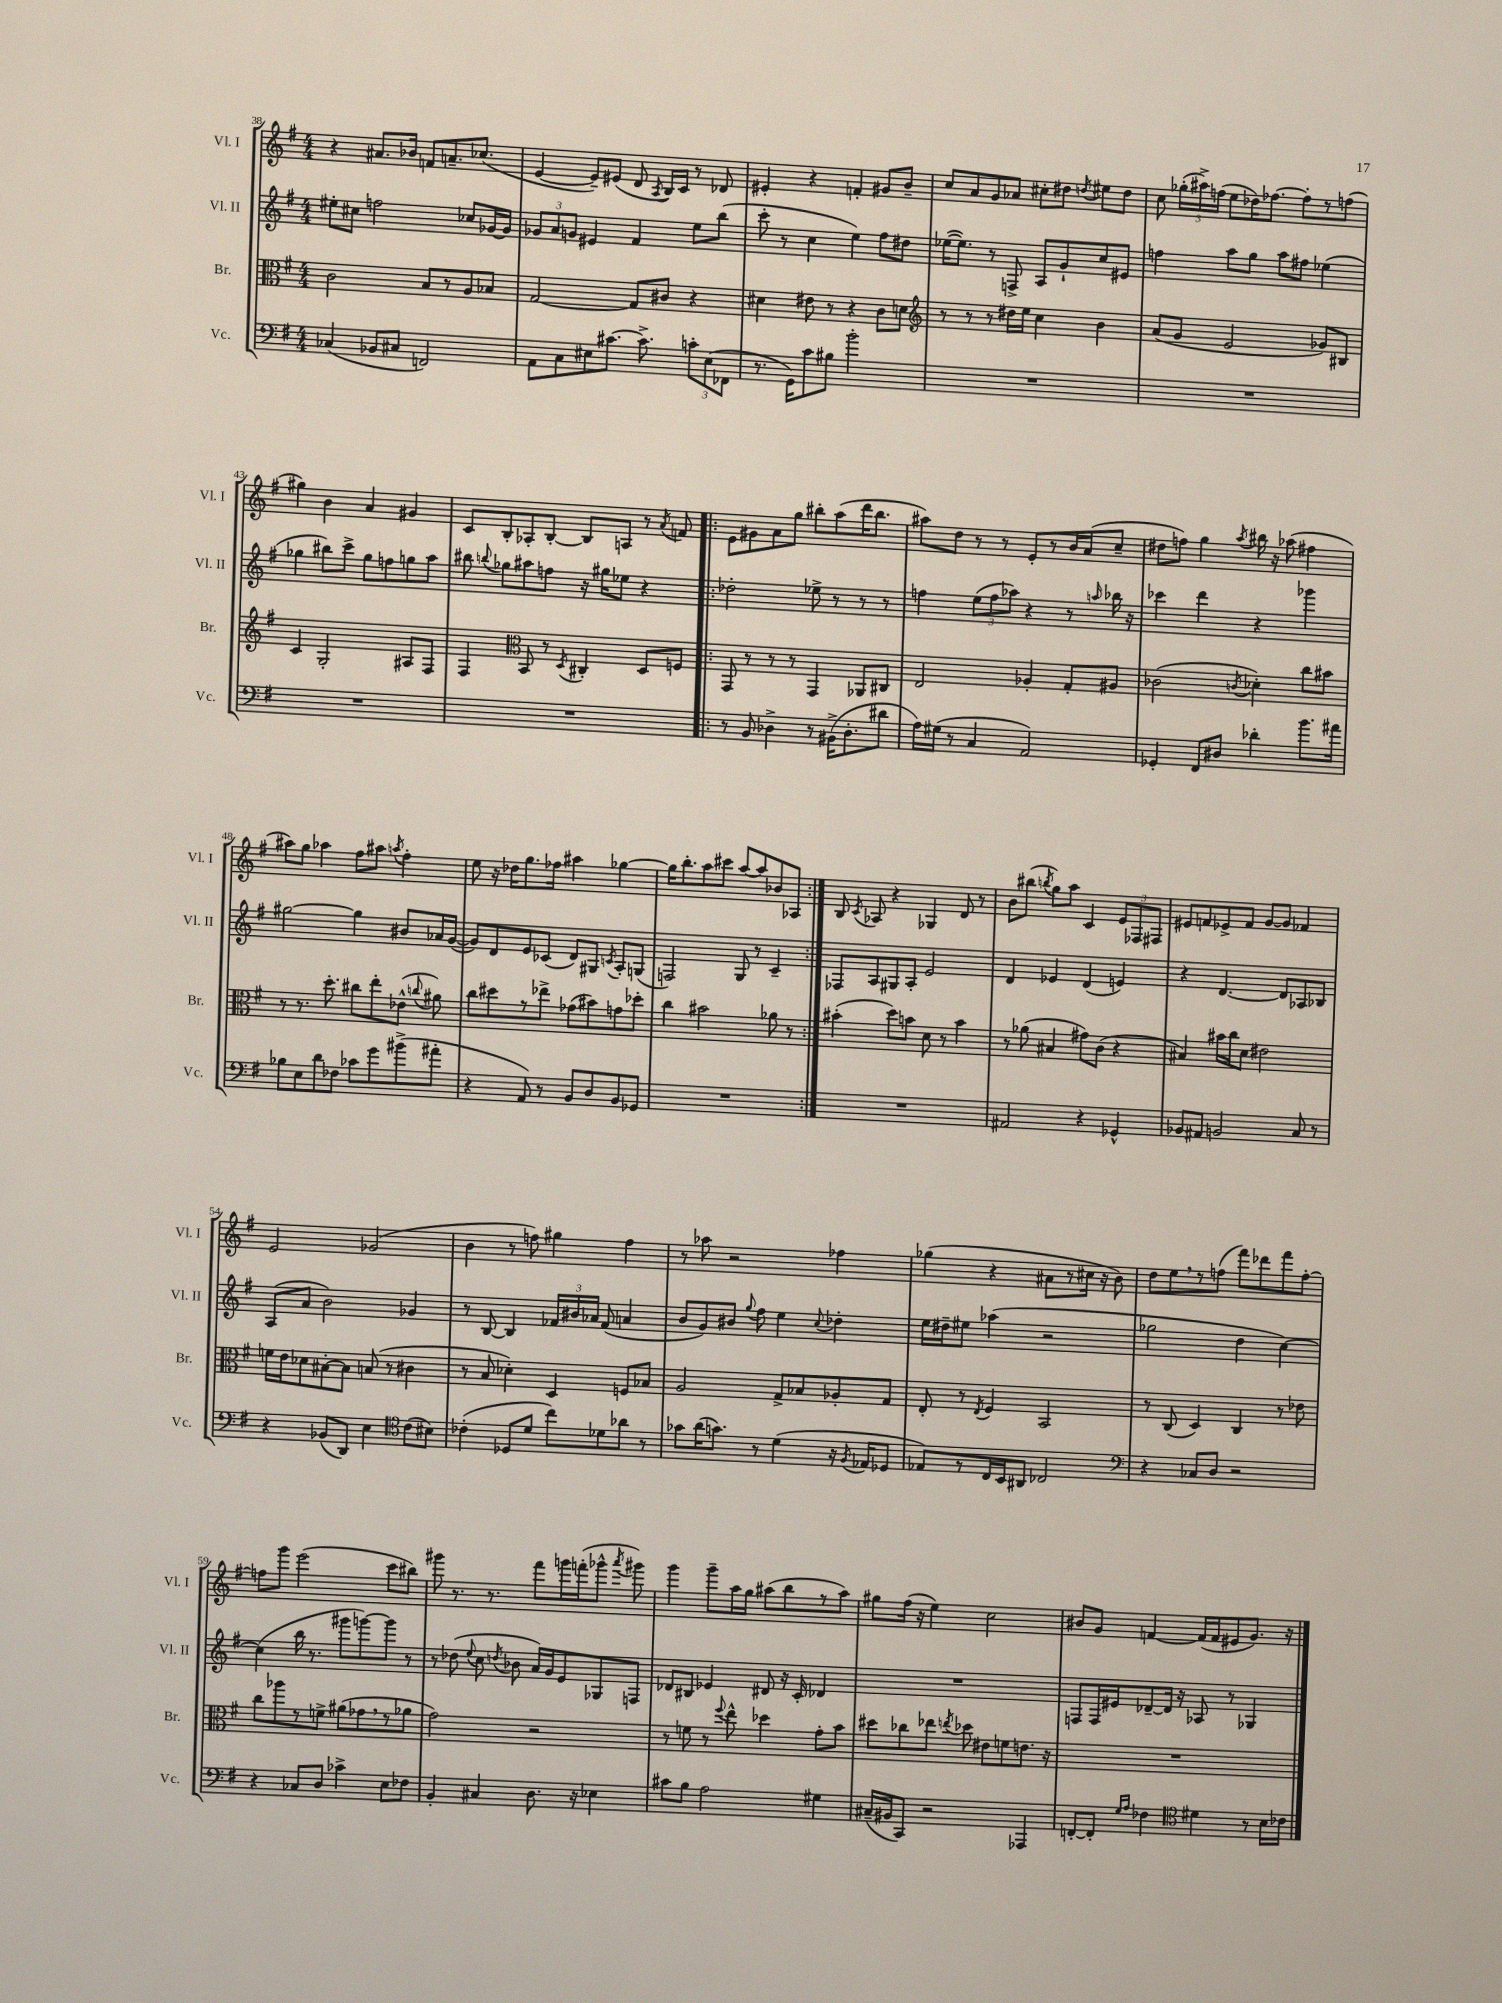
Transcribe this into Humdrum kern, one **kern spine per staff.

**kern	**kern	**kern	**kern
*part4	*part3	*part2	*part1
*staff4	*staff3	*staff2	*staff1
*I"Vc.	*I"Br.	*I"Vl. II	*I"Vl. I
*I'Vc.	*I'Br.	*I'Vl. II	*I'Vl. I
*clefF4	*clefC3	*clefG2	*clefG2
*k[f#]	*k[f#]	*k[f#]	*k[f#]
*M4/4	*M4/4	*M4/4	*M4/4
=38	=38	=38	=38
(4C-X/	2c\	8ee#X'\L	4r
.	.	8cc#X\J	.
8BB-X/L	.	2ffn\	8.a#X/L
8C#X/J	.	.	.
.	.	.	16b-X/Jk
2FFn/)	8B/L	.	8fn/L
.	8r	.	8.an~/
.	8A/	8cc-X/L	.
.	.	.	(8.cc-X/J
.	8B-X/J	[16g-X/L	.
.	.	16g-/JJ]	.
=39	=39	=39	=39
8AA\L	[2G/	12g-X/L	[4e/
.	.	12a/	.
8C\	.	.	.
.	.	12gn/J	.
8E#X\	.	4e#X/	8e~/L])
[8.c#X\J	.	.	(8e#X/J
.	8G/L]	4f#/	8d/
8.c#^\]	.	.	.
.	.	.	8qA/
.	8c#X/J	.	16B/LL)
.	.	.	16c/JJ
12cn'\L	4r	8ee\L	8r
(12E#\	.	.	.
.	.	(8bb\J	8d-X/
12FF-X\J	.	.	.
=40	=40	=40	=40
8.r	4d#X\	8ccc'\	4e#X'/
.	.	8r	.
16GG\KL)	.	.	.
8c\	8e#X\	4cc\	4r
8B#X\J	8r	.	.
2b'\	4r	4ee\)	4fn'/
.	8c\L	8ff#\L	8g#X/L
.	8dn\J	8dd#X\J	8b~/J
=41	=41	=41	=41
*	*clefG2	*	*
1r	8r	([16ee-X\KL	8cc/L
.	.	8.ee-\J])	.
.	8r	.	8a/
.	8r	8r	8g/
.	16dd#X\LL	8Fn^/	8a-X/J
.	16ee\JJ	.	.
.	4cc\	8A/L	8cc#X'\L
.	.	8g`/	8dd#X\J
.	.	.	8qddn/
.	4b\	8cc/	8ee#X\L
.	.	8e#X/J	8dd\J
=42	=42	=42	=42
1r	(8a/L	4ffn\	8cc\
.	8g/J	.	(24gg-X'\LL
.	.	.	24aa#X^\)
.	.	.	(24ffn\JJ
.	2e/	8aa\L	8ee\L
.	.	8gg\J	16dd-X\K)
.	.	.	[8.ff-X\J
.	.	8aa\L	.
.	.	8ff#X\J	8ff-'\L]
.	8g-X/L)	(4ee-X\	8r
.	8B#X/J	.	(8ffn\J
!!LO:LB:g=z
=43	=43	=43	=43
1r	4c/	4gg-X\	4gg#X\)
.	2G'/	8bb#X\L)	4b\
.	.	8ccc^\J	.
.	.	8gg-\L	4a/
.	.	8ffn\	.
.	8A#X/L	8ggn\	4g#X/
.	8F#/J	8aa\J	.
=44	=44	=44	=44
1r	4F#/	8bb#X\	8c/L
.	.	8qqbbn/	.
.	.	8gg-X\L	8B'/
*	*clefC3	*	*
.	8BB/	8aa#X\	8A-X'/
.	8r	8ffn\J	[8B'/J
.	8qD/	.	.
.	4C#X'/	16r	8B/L]
.	.	16gg#X\KL	.
.	.	8ee-X\J	8An/J
.	8D/L	4r	8r
.	.	.	8qa/
.	8Fn/J	.	8fn/
=45!|:	=45!|:	=45!|:	=45!|:
8r	8GG/	2dd-X'\	8e\L
8BB/	8r	.	8g#X\
4D-X^\	8r	.	8a\
.	8r	.	8gg\J
8r	4GG/	8ee-X^\	8bb#X'\L
(16BB#X^\KL	.	8r	(8aa\
8.D-'\	.	.	.
.	8AA-X/L	8r	16ddd\K
.	.	.	8.bb#\J
8d#X\J	8C#X/J	8r	.
=46	=46	=46	=46
16A\LL)	2E/	4ffn\	8aa#X\L)
(16G#X\JJ	.	.	.
8r	.	.	8dd\J
4C/	.	(12ee\L	8r
.	.	12ff\	.
.	.	.	8r
.	.	12aa-X\J)	.
2AA/)	4A-X'/	4r	8e'/L
.	.	.	8r
.	8G'/L	8r	16b/L
.	.	.	(16a/J
.	.	16qqaan/	.
.	8A#X/J	16bb-X\	8cc~/J
.	.	16r	.
=47	=47	=47	=47
4GG-X'/	(2c-X\	4ccc-X\	8dd#X\L
.	.	.	8ffn\J)
8FF#/L	.	4ddd\	4gg\
8D#X/J	.	.	.
.	8qcn/	.	8qaa/
4d-X'\	4d-X'\)	4r	16bb#X\
.	.	.	16r
.	.	.	(8aa-X\
8.b\L	8cc\L	4ggg-X\	4ff#X\
.	8b#X\J	.	.
16a#X\Jk	.	.	.
!!LO:LB:g=z
=48	=48	=48	=48
8B-X\L	8r	[2gg#X\	8aa#X\L)
8E\	8.r	.	8gg\J
8d\	.	.	4aa-X\
.	8.dd'\	.	.
8F-X\J	.	.	.
8c-X\L	8cc#X\L	4gg#\]	8ff#\L
8g\	8ee'\	.	8aa#X\J
.	.	.	8qaan/
(8b#X^\	(8e-X^^\J	8b#X/L	4ff#'\
.	8qqccn/	.	.
8a#X'\J	8a#X\)	16a-X/L	.
.	.	([16g/JJ	.
=49	=49	=49	=49
4r	8cc\L	8g/L])	8ee\
.	8dd#X\	8d/	16r
.	.	.	16dd-X\KL
8AA/)	8r	8e/	8.gg\
8r	8ee-X^\J	(8c-X/J	.
.	.	.	16ff-X\Jk
8BB/L	(8g-X\L	8d/L)	4aa#X\
8D/	8b#X\)	8G#X/J	.
.	.	8qcn/	.
8BB/	8gn\	8A'/L	[4gg-X\
8GG-X/J	8dd-X'\J	(8Gn/J	.
=50	=50	=50	=50
1r	4cc\	2Fn/)	16gg-\KL]
.	.	.	8.bb'\
.	2b#X\	.	8aa\
.	.	.	8ccc#X\J
.	.	8G/	[8aa/L
.	.	8r	8aa/]
.	8a-X\	4c~/	8b-X/
.	8r	.	8A-X/J
=51:|!	=51:|!	=51:|!	=51:|!
1r	(4b#X'\	8F-X/L	8B/
.	.	.	8qc/
.	.	8A/	8A-X/
.	8dd\L)	8G#X/	4r
.	8bn\J	8A'/J	.
.	8d\	2e/	4G-X/
.	8r	.	.
.	4b\	.	8d/
.	.	.	8r
=52	=52	=52	=52
2AA#X/	8r	4d/	8b\L
.	(8a-X\	.	(8bb#X\J
.	.	.	8qbbn/
.	4B#X/	4e-X/	8gg\L)
.	.	.	8aa\J
4r	8g#X\L)	(4d/	4c/
.	(8c\J	.	.
4GG-X^^/	4r	4en/)	12e/L
.	.	.	12F-X/
.	.	.	12F#X/J
=53	=53	=53	=53
8BB-X/L	4B#X/)	4r	8e#X/L
8AA#X/J	.	.	8fn/
2BBn/	16b#X\LL	[4.d/	8e-X^/
.	16cc\J	.	.
.	8d\J	.	8f/J
.	2e#X\	.	[8g/L
.	.	8d/L]	8g/J]
8C/	.	8A-X/	4f-X/
8r	.	8B-X/J	.
!!LO:LB:g=z
=54	=54	=54	=54
4r	16fn\LL	(8A/L	2e/
.	16e\J	.	.
.	8d-X\	8a/J	.
(8BB-X/L	[8B#X'\	2b\)	.
8DD/J)	8B#\J]	.	.
4E\	(8Bn/	.	(2g-X/
.	8r	.	.
*clefC4	*	*	*
(8c\L	4c#X\	4g-X/	.
8B#X\J)	.	.	.
=55	=55	=55	=55
(4c-X'\	8r	8r	4b\
.	8B/	[8B/	.
8D-X/L	4d-X'\)	4B/]	8r
8d/J	.	.	8ffn\)
8cc\L)	4D/	24f-X/LL	4gg#X\
.	.	24b#X/	.
.	.	24a-X/JJ	.
8d-X\	.	(8f-/	.
8a-X\J	8Fn/L	4an/	4ff\
8r	8B-X/J	.	.
=56	=56	=56	=56
8g-X\L	2A/	8b/L	8r
(16a\K	.	8g/)	8aa-X\
8.gn\J)	.	.	.
.	.	8b#X/J	2r
.	.	8qqgg/	.
8r	.	8ff#\	.
(4d\	8G^/L	4ee\	.
.	8B-X/	.	.
.	.	8qqcc/	.
16r	8A-X'/	4dd-X'\	4ff-X\
8qF#/	.	.	.
16E-X/KL	.	.	.
8D-X/J	8G/J	.	.
=57	=57	=57	=57
8E-X/L)	8E'/	16ee\LL	(4gg-X\
.	.	16dd#X~\J	.
8r	8r	8ee#X\J	.
.	8qE/	.	.
16C/L	4F#/	(4aa-X\	4r
16BB/J	.	.	.
8AA#X/J	.	.	.
2C-X/	2BB/	2r	8a#X\L
.	.	.	8r
.	.	.	16cc#X\Jk
.	.	.	16r
.	.	.	8b\)
=58	=58	=58	=58
*clefF4	*	*	*
4r	8r	2gg-X\	8dd\L
.	(8C/	.	8ee,\
8C-X/L	4D/)	.	8r
8D/J	.	.	(8ffn\J
2r	4C/	4dd\	8fff#\L)
.	.	.	8ddd-X\
.	8r	[4cc\)	8fff#\
.	8e-X\	.	[8ff'\J
!!LO:LB:g=z
=59	=59	=59	=59
4r	8cc\L	(4cc\]	8ffn\L]
.	8aa-X\	.	8ggg\J
8C-X/L	8r	16bb\	(2eee\
.	.	8.r	.
8D/J	8fn^\J	.	.
4c-X^\	(8a#X\L	8ggg#X\L	.
.	8g-X,\	[8gggn\)	.
8E\L	8r	8ggg\J]	8ccc\L
8F-X\J	8a-X\J	8r	8bb#X\J)
=60	=60	=60	=60
4BB'/	2g\)	8r	8ggg#X\
.	.	(8dd-X\	8.r
.	.	8qqee/	.
4C#X/	.	8cc\	.
.	.	.	8.r
.	.	8qddn/	.
.	.	8b-X\	.
8.D\	2r	16a/LL)	8fff#\L
.	.	16g/J	.
.	.	8e/	16gggn\L
16r	.	.	(16fffn'\J
4E-X\	.	8G-X/	8ggg-X^^\J
.	.	.	8qaaa/
.	.	8Fn/J	8ggg#X\)
=61	=61	=61	=61
8c#X\L	8r	8d-X/L	4ggg\
8B\J	8fn\	8B#X/J	.
2A\	8r	4e-X/	8ggg~\L
.	8qqff#/	.	.
.	8ee^^\	.	16aa\L
.	.	.	16gg\JJ
.	4dd-X\	8d#X/	(8aa#X\L
.	.	16r	8bb\
.	.	16c'/	.
4G#X\	8g'\L	4d-X/	8r
.	8b\J	.	8aa#\J)
=62	=62	=62	=62
(16C#X~/LL	8dd#X\L	1r	8gg#X\L
16BB#X/J	.	.	.
8CC/J)	8cc-X\	.	(16ff#\Jk
.	.	.	16r
2r	8ee-X\J	.	4ee\)
.	8qeen/	.	.
.	8dd-X\	.	.
.	8e#X\L	.	2cc\
.	8fn\	.	.
4AAA-X/	8.en\J	.	.
.	16r	.	.
=63	=63	=63	=63
[8FFn'/L	1r	8Fn/L	8b#X/L
8FF'/J]	.	16F/L	8g/J
.	.	16e#X/J	.
16qqG/LL	.	.	.
16qqA/JJ	.	.	.
4F-X\	.	[8d-X~/	[4fn/
.	.	16d-/Jk]	.
.	.	16r	.
*clefC4	*	*	*
4d#X\	.	8A-X/	(16f/LL]
.	.	.	16f/J
.	.	8r	8e#X/
8r	.	4G-X/	8.g/J)
16B\LL	.	.	.
16c-X\JJ	.	.	16r
==	==	==	==
*-	*-	*-	*-
